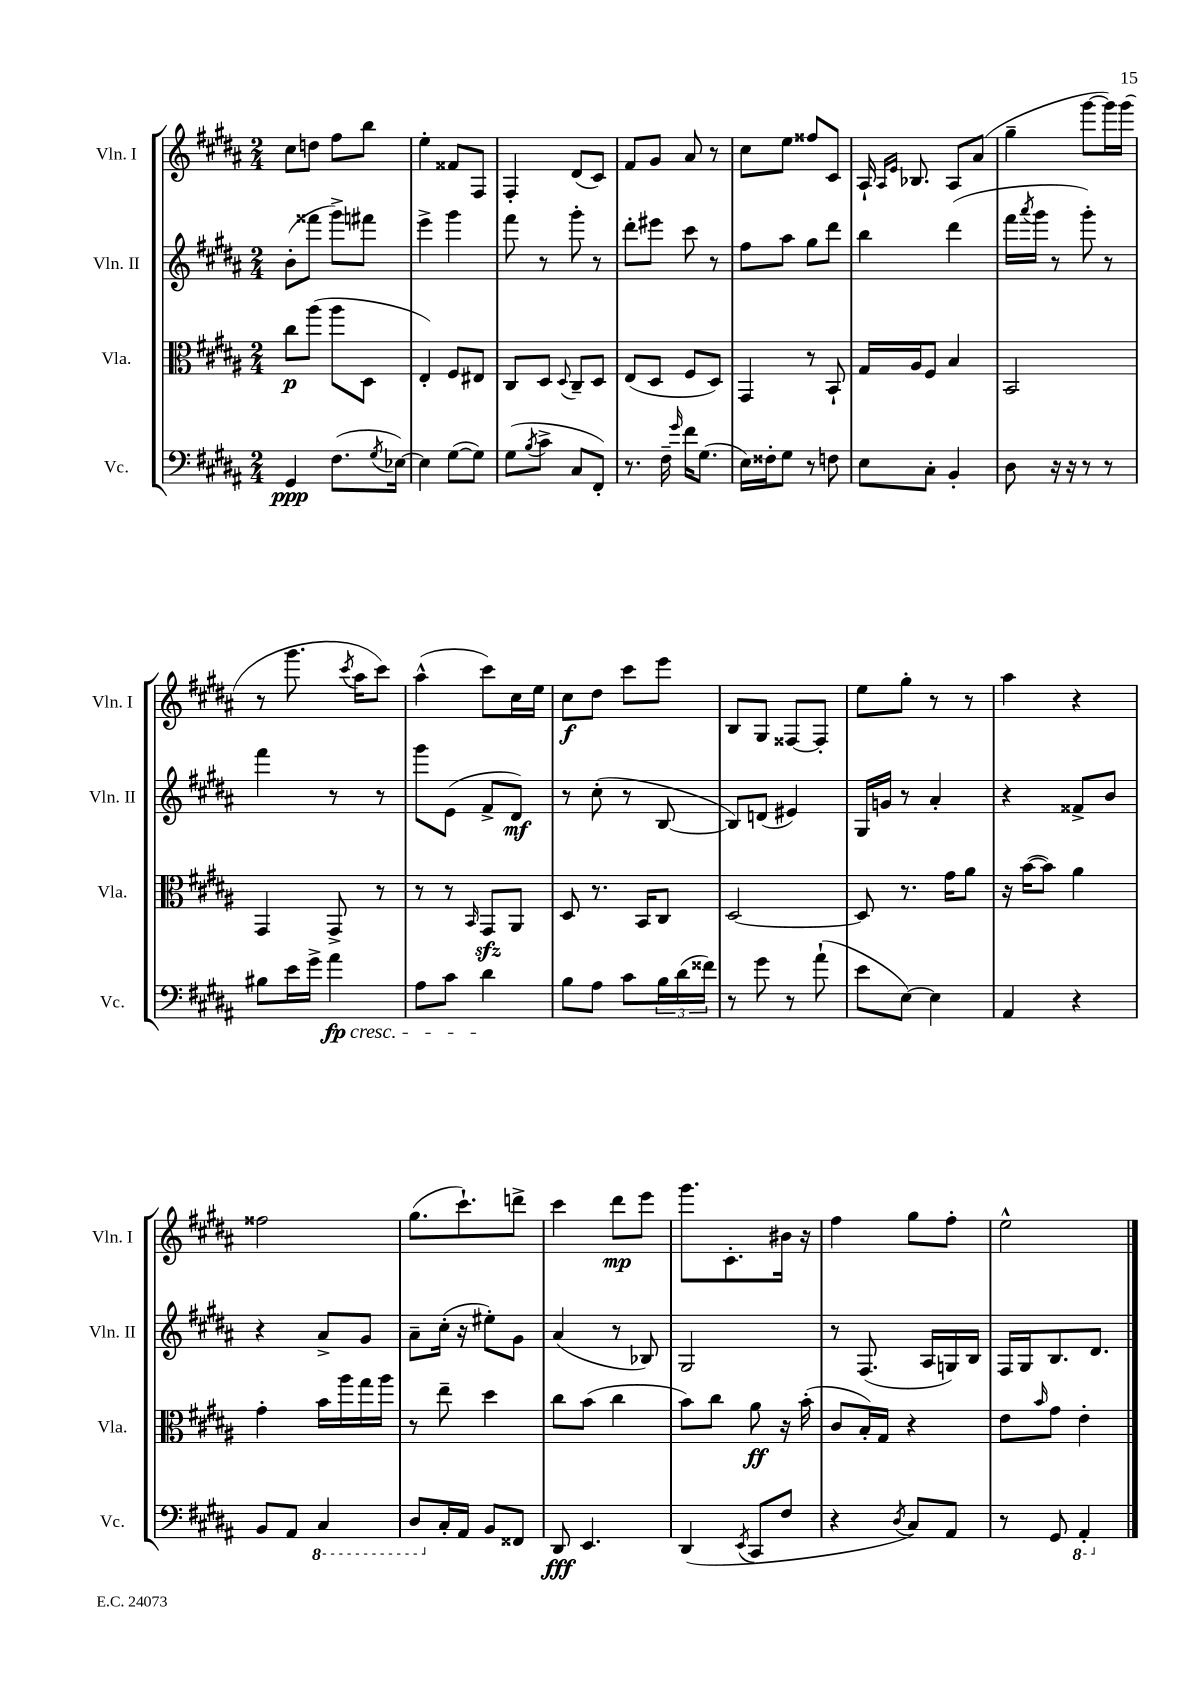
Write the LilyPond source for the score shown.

<<
\new StaffGroup <<
\new Staff = "s0" \with { instrumentName = "Vln. I" shortInstrumentName = "Vln. I" } {
    \clef treble \key b \major \numericTimeSignature \time 2/4
    cis''8 d''8 fis''8 b''8 |
    e''4-. fisis'8 fis8 |
    fis4-. dis'8( cis'8) |
    fis'8 gis'8 ais'8 r8 |
    cis''8 e''8 fisis''8 cis'8 |
    ais16-! \grace { ais16 e'16 } bes8. ais8 ais'8( |
    gis''4-- gis'''8~ gis'''16) gis'''16( |
    r8 gis'''8. \acciaccatura { cis'''8 } ais''16 cis'''8) |
    ais''4-^( cis'''8) cis''16 e''16 |
    cis''8\f dis''8 cis'''8 e'''8 |
    b8 gis8 fisis8~ fisis8-. |
    e''8 gis''8-. r8 r8 |
    ais''4 r4 |
    fisis''2 |
    gis''8.( cis'''8.-!) d'''8-> |
    cis'''4 dis'''8\mp e'''8 |
    gis'''8. cis'8.-. bis'16 r16 |
    fis''4 gis''8 fis''8-. |
    e''2-^ \bar "|." |
}
\new Staff = "s1" \with { instrumentName = "Vln. II" shortInstrumentName = "Vln. II" } {
    \clef treble \key b \major \numericTimeSignature \time 2/4
    b'8-.( fisis'''8 gis'''8->) fis'''8 |
    e'''4-> gis'''4 |
    fis'''8 r8 gis'''8-. r8 |
    dis'''8-. eis'''8 cis'''8 r8 |
    fis''8 ais''8 gis''8 dis'''8 |
    b''4 dis'''4( |
    fis'''16 \acciaccatura { ais'''8 } gis'''16 r8 gis'''8-.) r8 |
    fis'''4 r8 r8 |
    gis'''8 e'8( fis'8-> dis'8\mf) |
    r8 cis''8-.( r8 b8~ |
    b8) d'8( eis'4) |
    gis16 g'16 r8 ais'4-. |
    r4 fisis'8-> b'8 |
    r4 ais'8-> gis'8 |
    ais'8-- cis''16-.( r16 eis''8-.) gis'8 |
    ais'4( r8 bes8) |
    gis2 |
    r8 fis8.( ais16 g16) b16 |
    fis16 gis16 b8. dis'8. \bar "|." |
}
\new Staff = "s2" \with { instrumentName = "Vla." shortInstrumentName = "Vla." } {
    \clef alto \key b \major \numericTimeSignature \time 2/4
    cis''8\p ais''8( ais''8 dis8 |
    e4-.) fis8 eis8 |
    cis8 dis8 \appoggiatura { dis8 } cis8-- dis8 |
    e8( dis8 fis8 dis8) |
    gis,4 r8 b,8-! |
    gis16 ais16 fis8 b4 |
    b,2 |
    gis,4 gis,8-> r8 |
    r8 r8 \grace { b,16 } gis,8\sfz ais,8 |
    dis8 r8. b,16 cis8 |
    dis2~ |
    dis8 r8. gis'16 ais'8 |
    r16 b'16~( b'8) ais'4 |
    gis'4-. b'16 ais''16 gis''16 ais''16 |
    r8 e''8-- dis''4 |
    cis''8 b'8( cis''4 |
    b'8) cis''8 ais'8\ff r16 b'16-.( |
    cis'8 b16-.) gis16 r4 |
    e'8 \grace { b'16 } gis'8 e'4-. \bar "|." |
}
\new Staff = "s3" \with { instrumentName = "Vc." shortInstrumentName = "Vc." } {
    \clef bass \key b \major \numericTimeSignature \time 2/4
    gis,4\ppp fis8.( \acciaccatura { gis8 } ees16~) |
    ees4 gis8~( gis8) |
    gis8( \acciaccatura { b8 } cis'8-> cis8 fis,8-.) |
    r8. fis16-- \grace { gis'16 } fis'16 gis8.( |
    e16) fisis16-. gis8 r8 f8 |
    e8 cis8-. b,4-. |
    dis8 r16 r16 r8 r8 |
    bis8 e'16 gis'16-> ais'4\fp\cresc |
    ais8 cis'8 dis'4\! |
    b8 ais8 cis'8 \tuplet 3/2 { b16 dis'16( fisis'16) } |
    r8 gis'8 r8 ais'8-!( |
    e'8 e8~) e4 |
    ais,4 r4 |
    b,8 ais,8 \ottava #-1 cis,4 |
    dis,8 \ottava #0 cis16-. ais,16 b,8 fisis,8 |
    dis,8\fff e,4. |
    dis,4( \acciaccatura { e,8 } cis,8 fis8 |
    r4 \acciaccatura { dis8 } cis8) ais,8 |
    r8 gis,8 \ottava #-1 ais,,4-. \ottava #0 \bar "|." |
}
>>
>>
\layout { \context { \Score \remove "Bar_number_engraver" } }
